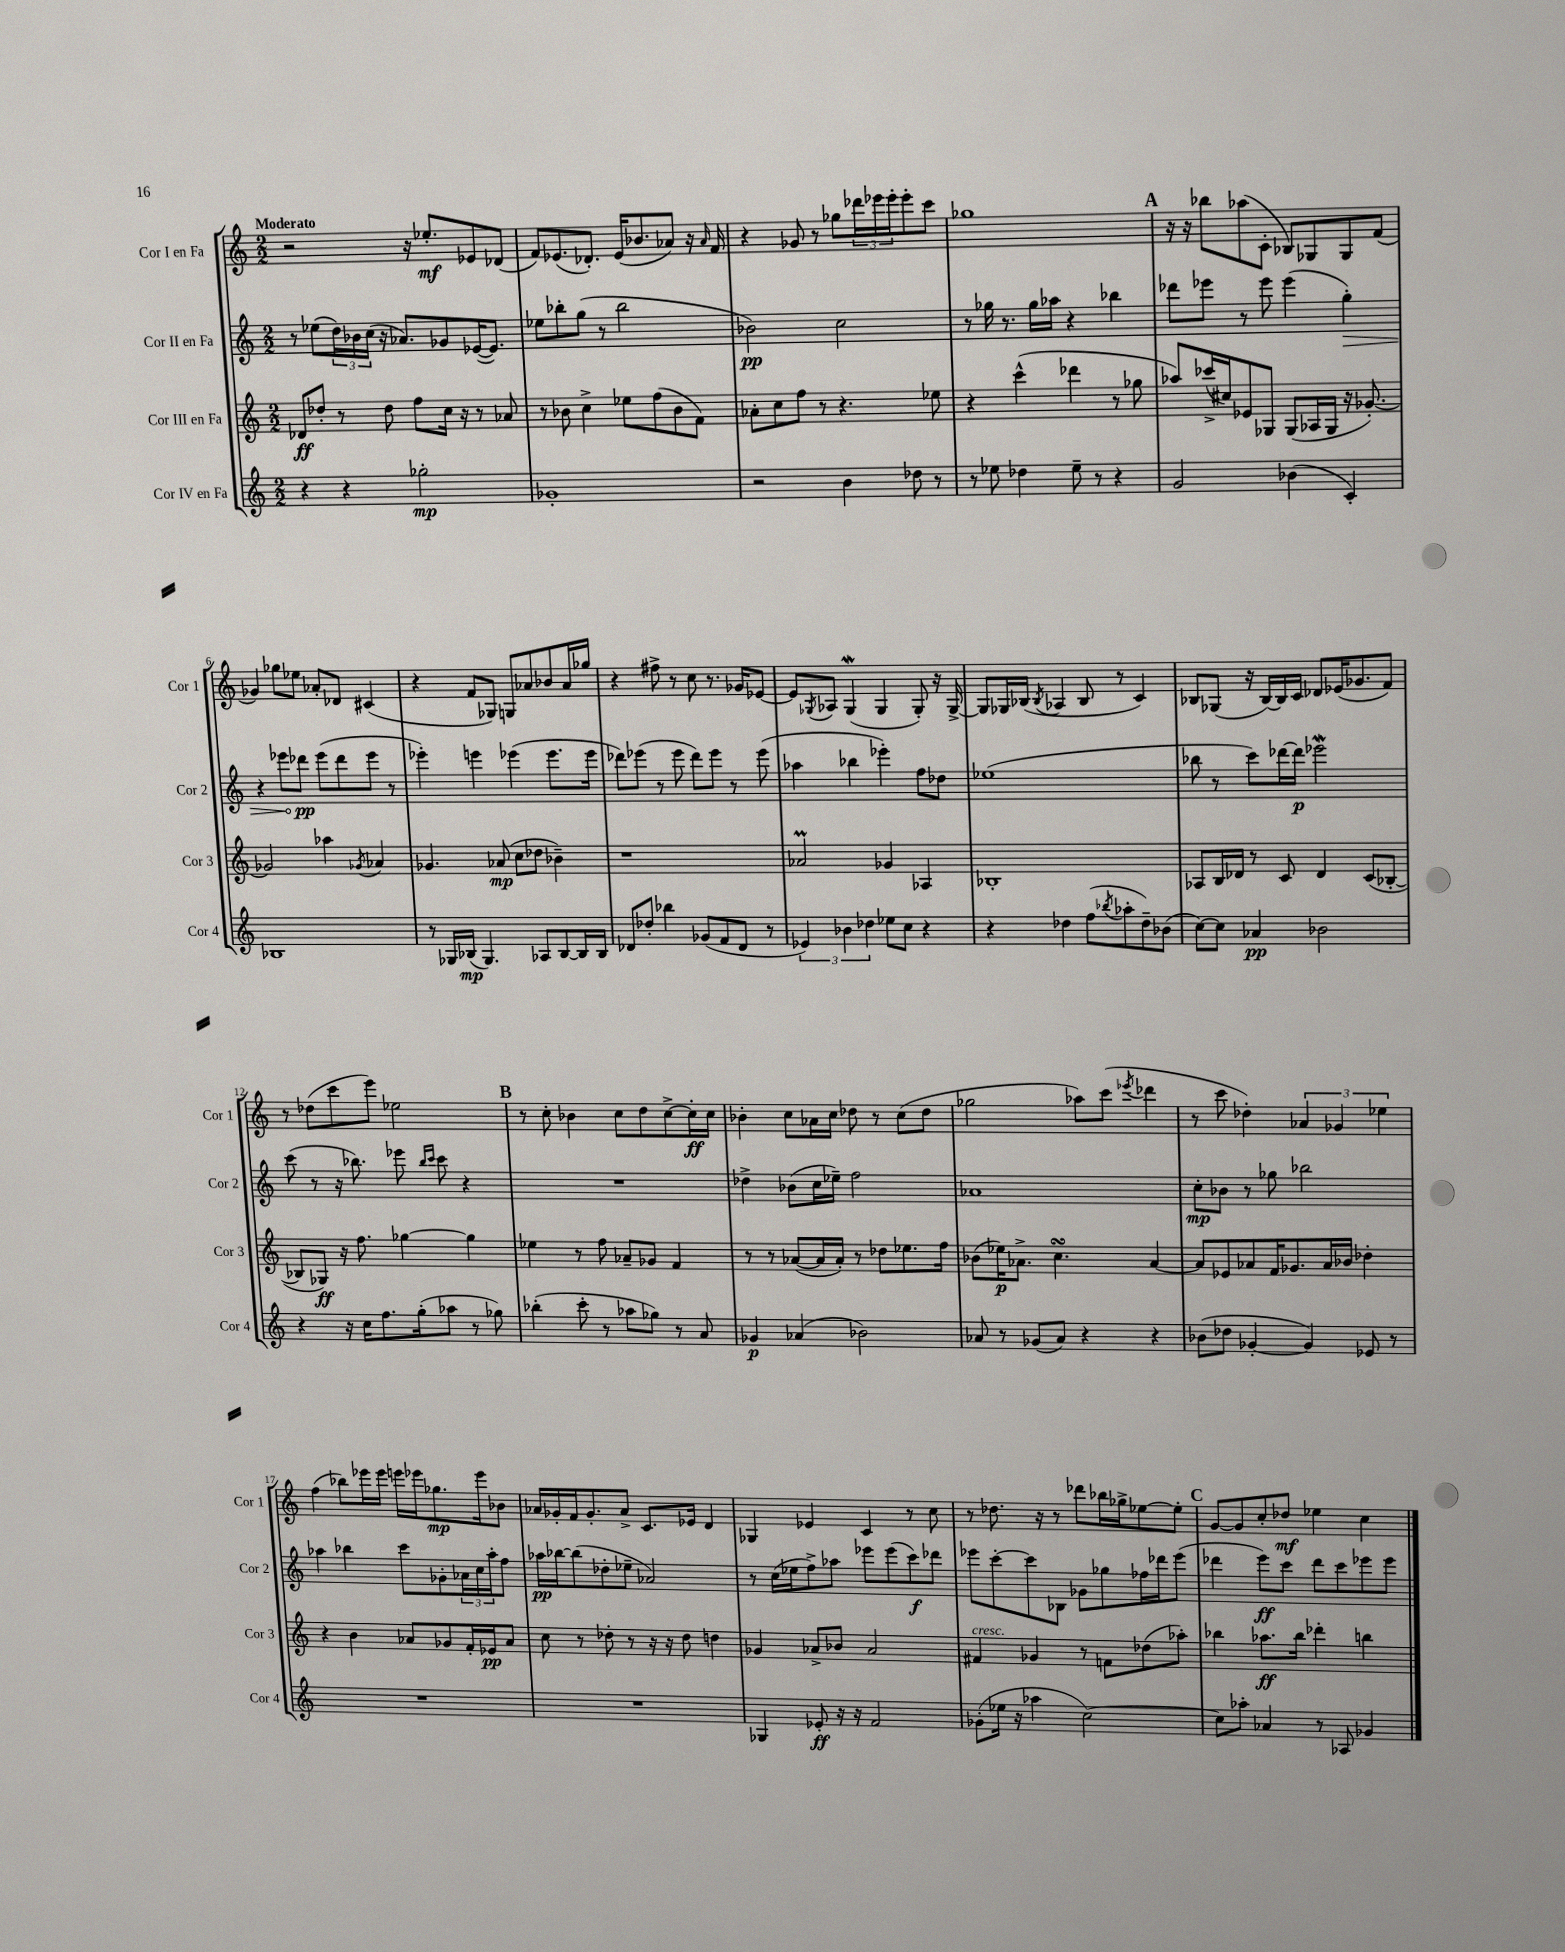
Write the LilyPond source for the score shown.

<<
\new StaffGroup <<
\new Staff = "s0" \with { instrumentName = "Cor I en Fa" shortInstrumentName = "Cor 1" } {
    \clef treble \key c \major \numericTimeSignature \time 2/2 \tempo "Moderato"
    r2 r16 ees''8.-.\mf ees'8 des'8( |
    f'8) ees'8.( des'8.-.) ees'16( bes'8. aes'8) r16 \grace { aes'16 } f'16 |
    r4 ges'8 r8 ges''8 \tuplet 3/2 { des'''16 ees'''16 ees'''16-. } ees'''8-. c'''8 |
    ges''1 |
    \mark \markup { \bold "A" } r16 r16 bes''8 aes''8( c'8-. bes8) ges8 ges8 f'8( |
    ges'4) ges''8 ees''8 aes'8-. des'8 cis'4( |
    r4 f'8 ges8) g8 aes'8 bes'8 aes'16 ges''16 |
    r4 fis''8-> r8 c''8 r8. ges'16 ees'8~ |
    ees'8 \acciaccatura { ges8 } aes8 ges4\mordent( ges4 ges8-.) r16 ges16~-> |
    ges8 ges16 bes16( \acciaccatura { bes8 } aes4 bes8 r8 c'4) |
    bes8 ges8( r16 bes16~) bes16 c'16 des'8 ees'16( ges'8. f'8) |
    r8 des''8( c'''8 e'''8) ees''2 |
    \mark \markup { \bold "B" } r8 c''8-. bes'4 c''8 d''8 c''8~-> c''16-.\ff c''16 |
    bes'4-. c''8 aes'16 c''16 des''8 r8 c''8( des''8 |
    ges''2 aes''8) c'''8( \acciaccatura { ees'''8 } des'''4 |
    r8 c'''8 des''4-.) \tuplet 3/2 { aes'4 ges'4 ees''4 } |
    f''4( bes''8) ees'''16 ees'''16 e'''16 ees'''16 ges''8.\mp ees'''16 bes'8 |
    aes'16 ges'16-. f'16 ges'8.-. aes'8-> c'8. ees'16 d'4 |
    ges4 ees'4 c'4 r8 c''8 |
    r8 des''8. r16 r8 des'''8 bes''16 ges''16-> ees''8~ ees''8-. |
    \mark \markup { \bold "C" } g'8~ g'8 c''8-. des''8\mf ees''4 c''4 \bar "|." |
}
\new Staff = "s1" \with { instrumentName = "Cor II en Fa" shortInstrumentName = "Cor 2" } {
    \clef treble \key c \major \numericTimeSignature \time 2/2
    r8 ees''8( \tuplet 3/2 { d''16) bes'16 c''16( } r16 aes'8.) ges'8 ees'16~( ees'8.) |
    ees''8 bes''8-. g''8( r8 bes''2 |
    bes'2\pp) c''2 |
    r8 ges''16 r8. ges''16 aes''16 r4 bes''4 |
    \mark \markup { \bold "A" } des'''8 ees'''8 r8 ees'''8 ees'''4( \once \override Hairpin.circled-tip = ##t g''4-.\>) |
    r4 ees'''8 des'''8\pp\! ees'''8( des'''8 ees'''8 r8 |
    ees'''4-.) e'''4 ees'''4( ees'''8. ees'''16 |
    des'''8) ees'''8( r8 ees'''8 des'''8) ees'''8 r8 ees'''8( |
    aes''4 bes''4 ees'''4-.) f''8 des''8 |
    ees''1( |
    bes''8 r8 c'''8) des'''16~ des'''16\p ees'''2\mordent |
    c'''8( r8 r16 bes''8.) ees'''8 \grace { bes''16 c'''16 } c'''8 r4 |
    \mark \markup { \bold "B" } R1 |
    des''4-> bes'8( c''16 ees''16--) f''2 |
    aes'1 |
    c''8-.\mp bes'8 r8 ges''8 bes''2 |
    aes''4 bes''4 c'''8 ges'8-. \tuplet 3/2 { aes'16 c''16 aes''16-. } f''8 |
    aes''16\pp bes''16~ bes''8( des''8-. ees''8-- aes'2) |
    r8 c''16( ees''16 f''8->) aes''8 ees'''8 ees'''8( c'''8\f) des'''8 |
    ees'''8 c'''8~-. c'''8 bes8 ges'8 ges''8 fes''16 des'''16 ees'''8( |
    \mark \markup { \bold "C" } des'''4 e'''8\ff) c'''8 des'''8 c'''8 ees'''8 ees'''8 \bar "|." |
}
\new Staff = "s2" \with { instrumentName = "Cor III en Fa" shortInstrumentName = "Cor 3" } {
    \clef treble \key c \major \numericTimeSignature \time 2/2
    des'8\ff des''8-. r8 des''8 f''8 c''16 r16 r8 aes'8 |
    r8 bes'8 c''4-> ees''8 f''8( bes'8 f'8) |
    aes'8-. c''8 f''8 r8 r4. ees''8 |
    r4 c'''4-^( des'''4 r8 ges''8 |
    \mark \markup { \bold "A" } aes''8) ces'''16->( cis''16) ees'8 ges8 ges8( aes16 ges16 r16 ges'8.~-.) |
    ges'2 aes''4 \acciaccatura { ges'8 } aes'4 |
    ges'4. aes'8\mp( c''8 des''8 bes'4--) |
    r1 |
    aes'2\prall ges'4 aes4 |
    bes1-. |
    aes8 b16 des'16 r8 c'8 des'4 c'8( bes8~-. |
    bes8 ges8\ff) r16 f''8. ges''4~ ges''4 |
    \mark \markup { \bold "B" } ees''4 r8 f''8 aes'8-- ges'8 f'4 |
    r8 r8 aes'8~( aes'16 aes'16-.) r8 des''8 ees''8. f''16 |
    bes'8( ees''16\p) aes'8.-> c''4.\turn aes'4~ |
    aes'8 ees'8 aes'8 f'16 ges'8. aes'16 bes'16 des''4-. |
    r4 b'4 aes'8 ges'8 f'16-. ees'16\pp aes'8 |
    c''8 r8 des''8-. r8 r16 r16 des''8 d''4 |
    ges'4 aes'8-> bes'8 aes'2 |
    fis'4^\markup { \italic "cresc." } ges'4 r8 f'8 des''8( aes''8-.) |
    \mark \markup { \bold "C" } bes''4 aes''8.\ff bes''16 des'''4-. b''4 \bar "|." |
}
\new Staff = "s3" \with { instrumentName = "Cor IV en Fa" shortInstrumentName = "Cor 4" } {
    \clef treble \key c \major \numericTimeSignature \time 2/2
    r4 r4 ges''2-.\mp |
    ges'1-. |
    r2 b'4 des''8 r8 |
    r8 ees''8 des''4 ees''8-- r8 r4 |
    \mark \markup { \bold "A" } g'2 bes'4( c'4-.) |
    bes1 |
    r8 ges16 bes16\mp( ges4.) aes8 bes8~ bes16 bes16 |
    des'8 des''8-. bes''4 ges'8( f'8 des'8 r8 |
    \tuplet 3/2 { ees'4) bes'4 des''4 } ees''8 c''8 r4 |
    r4 des''4 f''8( \acciaccatura { bes''8 } aes''8-. des''8--) bes'8( |
    c''8~) c''8 aes'4\pp bes'2 |
    r4 r16 c''16 f''8. g''16-.( aes''8 r8 ges''8) |
    \mark \markup { \bold "B" } bes''4-.( c'''8-. r8 aes''8 ges''8) r8 a'8 |
    ges'4\p aes'4( bes'2) |
    aes'8 r8 ges'8( aes'8) r4 r4 |
    bes'8( des''8 ges'4~-. ges'4) ees'8 r8 |
    R1 |
    R1 |
    ges4 ees'8-.\ff r16 r16 f'2 |
    ges'8-.( ees''16 r16 aes''4 c''2~) |
    \mark \markup { \bold "C" } c''8 aes''8-. aes'4 r8 aes8 ges'4 \bar "|." |
}
>>
>>
